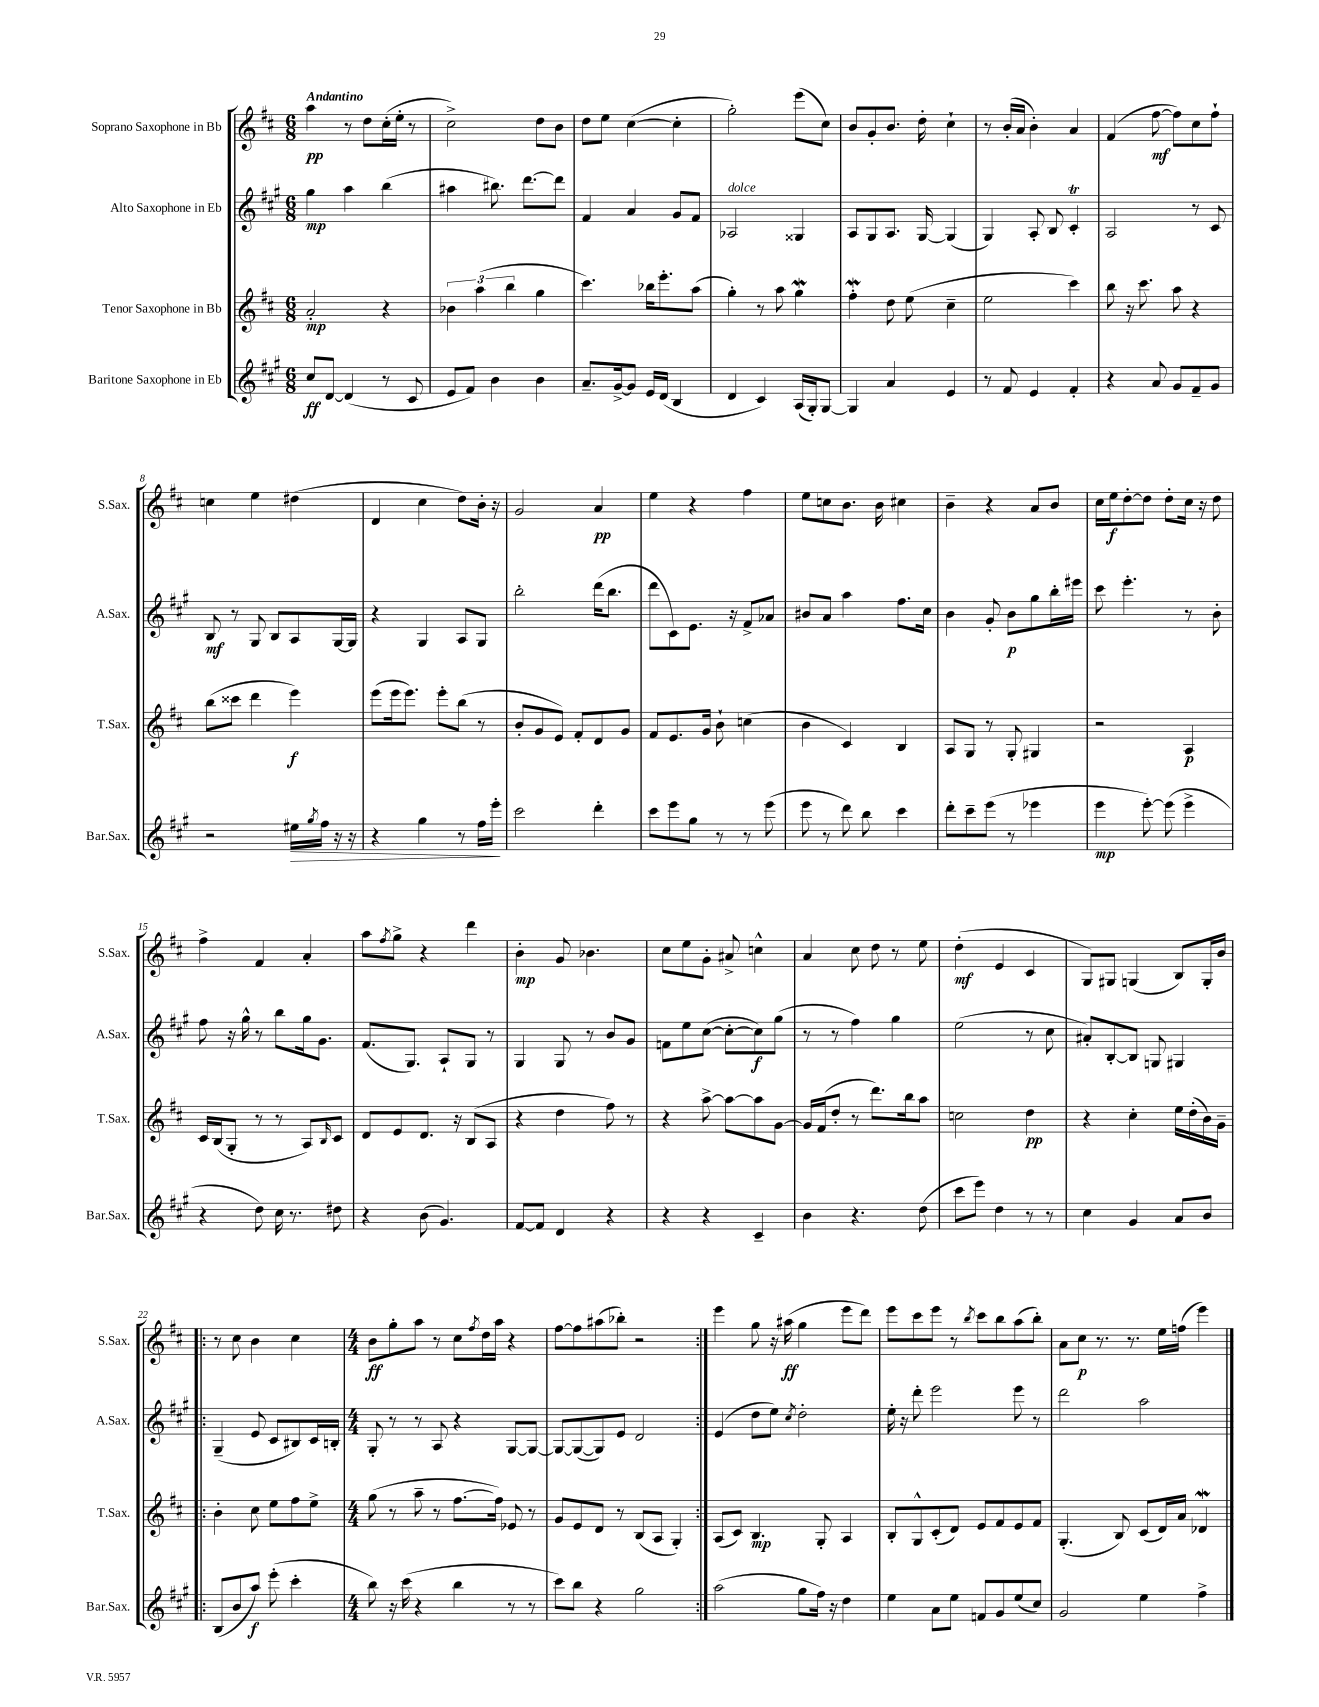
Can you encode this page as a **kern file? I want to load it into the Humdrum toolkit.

**kern	**kern	**kern	**kern
*staff4	*staff3	*staff2	*staff1
*clefG2	*clefG2	*clefG2	*clefG2
*k[f#c#g#]	*k[f#c#]	*k[f#c#g#]	*k[f#c#]
*M6/8	*M6/8	*M6/8	*M6/8
8cc#/L	2a'/	4gg#\	4aa\
[8d/J	.	.	.
(4d/]	.	4aa\	8r
.	.	.	8dd\L
8r	4r	(4bb\	(16cc#'\L
.	.	.	16ee'\JJ
8c#/	.	.	8r
=	=	=	=
8e/L	6b-\	4aa#\	2cc#^\)
8f#/J)	.	.	.
.	(6aa\	.	.
4b\	.	8.bb#\)	.
.	6bb\	.	.
.	.	[8.ddd\L	.
4b\	4gg\	.	8dd\L
.	.	8ddd\]J	8b\J
=	=	=	=
8.a~/L	4.ccc#\)	4f#/	8dd\L
.	.	.	8ee\J
[16g#^/k	.	.	.
8g#/]J	.	4a/	([4cc#\
16e/LL	16bb-\LK	.	.
(16d/JJ	8.eee'\	.	.
4B/	.	8g#/L	4cc#'\]
.	(8aa\J	8f#/J	.
=	=	=	=
4d/	4gg'\)	2A-/	2gg'\)
4c#/)	8r	.	.
.	8aa\	.	.
(16A/LL	4gg\	4G##/	(8eee\L
16G#'/J)	.	.	.
[8G#/J	.	.	8cc#\J)
=	=	=	=
4G#/]	4ff#'\	8A/L	8b/L
.	.	8G#/	8g'/
4a/	8dd\	8.A/J	8.b/J
.	(8ee\	.	.
.	.	[16G#/	16dd'\
4e/	4cc#~\	(4G#/]	4cc#`\
=	=	=	=
8r	2ee\	4G#/)	8r
8f#/	.	.	(16b'/LL
.	.	.	16a/JJ
4e/	.	8A'/	4b'\)
.	.	8B/	.
4f#'/	4ccc#\)	4c#'/	4a/
=	=	=	=
4r	8bb\	2A/	(4f#/
.	16r	.	.
.	8.ccc#\	.	.
8a/	.	.	[8ff#\
8g#/L	8aa\	.	8ff#\]L)
8f#~/	4r	8r	8cc#\
8g#/J	.	8c#/	8ff#`\J
=	=	=	=
2r	(8bb\L	8B/	4cc\
.	8ccc##\J	8r	.
.	4ddd\	8G#/	4ee\
.	.	8B/L	.
16ee#\LL	4eee\)	8A/	(4dd#\
8qgg#/	.	.	.
16ff#\JJ	.	.	.
16r	.	[16G#/L	.
16r	.	16G#/]JJ	.
=	=	=	=
4r	(8eee\L	4r	4d/
.	16eee\k	.	.
.	8.eee\J)	.	.
4gg#\	.	4G#/	4cc#\
.	8eee'\L	.	.
8r	(8bb\J	8A/L	8dd\L)
16ff#\LL	8r	8G#/J	16b'\Jk
16eee'\JJ	.	.	16r
=	=	=	=
2ccc#\	8b'/L	2bb'\	2g/
.	8g/	.	.
.	8e/J)	.	.
.	8f#'/L	.	.
4ddd'\	8d/	(16ddd\LK	4a/
.	.	8.bb\J	.
.	8g/J	.	.
=	=	=	=
8ccc#\L	8f#/L	8ddd\L	4ee\
8eee\	8.e/	8c#\)	.
8gg#\J	.	8.e\J	4r
.	16g/Jk	.	.
8r	8b`\	.	.
.	.	16r	.
8r	(4cc\	8f#^/L	4ff#\
(8eee\	.	8a-/J	.
=	=	=	=
8eee\	4b\	8b#/L	8ee\L
8r	.	8a/J	8cc\
8ddd\)	4c#/)	4aa\	8.b\J
8bb\	.	.	.
.	.	.	16b\
4ccc#\	4B/	8.ff#\L	4cc#\
.	.	16cc#\Jk	.
=	=	=	=
8ddd'\L	8A/L	4b\	4b~\
8ccc#~\	8G/J	.	.
(8eee\J	8r	8g#'/	4r
8r	8G'/	8b\L	.
4eee-\	4G#/	8gg#\	8a/L
.	.	16bb'\L	8b/J
.	.	16eee#\JJ	.
=	=	=	=
4eee\	2r	8ccc#\	16cc#\LL
.	.	.	16ee\J
.	.	4.eee'\	[8dd'\
[8eee'\)	.	.	8dd\]J
(8eee\]	.	.	8dd'\L
4eee^\	4A/	8r	16cc#\Jk
.	.	.	16r
.	.	8b'\	8dd\
=	=	=	=
4r	16c#/LL	8ff#\	4ff#^\
.	(16B/J	.	.
.	8G'/J	16r	.
.	.	16gg#^^\	.
8dd\)	8r	8r	4f#/
16cc#\	8r	8bb\L	.
8.r	.	.	.
.	8A/L)	16gg#\k	4a'/
.	.	8.g#\J	.
.	16qqB/	.	.
8dd#\	8c#/J	.	.
=	=	=	=
4r	8d/L	(8.f#/L	8aa\L
.	.	.	8qff#/
.	8e/	.	8gg^\J
.	.	8.G#/J)	.
(8b\	8.d/J	.	4r
4.g#/)	.	8A`/L	.
.	16r	.	.
.	(8B/L	8G#/J	4ddd\
.	8A/J	8r	.
=	=	=	=
[8f#/L	4r	4G#/	4b'\
8f#/]J	.	.	.
4d/	4dd\	8G#/	8g/
.	.	8r	4.b-\
4r	8ff#\)	8b/L	.
.	8r	8g#/J	.
=	=	=	=
4r	4r	8f\L	8cc#\L
.	.	8ee\	8ee\
4r	[8aa^\	([8cc#\J	8g'\J
.	8aa\_L	8cc#'\_L	8a#^/
4c#~/	8aa\]	8cc#\])	4cc^^\
.	[8g\J	(8gg#\J	.
=	=	=	=
4b\	16g/]LL	8r	4a/
.	(16f#/J	.	.
.	8dd'/J	8r	.
4.r	8r	4ff#\)	8cc#\
.	8.ddd\L)	.	8dd\
.	.	4gg#\	8r
.	16bb\k	.	.
(8dd\	8aa\J	.	8ee\
=	=	=	=
8ccc#\L	2cc\	(2ee\	(4dd'\
8eee\J)	.	.	.
4dd\	.	.	4e/
8r	4dd\	8r	4c#/
8r	.	8cc#\	.
=	=	=	=
4cc#\	4r	8a#'/L)	8G/L)
.	.	[8B'/	8G#/J
4g#/	4cc#'\	8B/]J	(4G/
.	.	8G/	.
8a/L	16ee\LL	4G#/	8B/L)
.	(16dd'\	.	.
8b/J	16b\)	.	16G'/L
.	16g~\JJ	.	16b/JJ
=!|:	=!|:	=!|:	=!|:
(8B/L	4b'\	(4G#~/	8r
8b/	.	.	8cc#\
8aa/J)	8cc#\	8e/	4b\
(8eee'\	8ee\L	8c#/L	.
4ccc#'\	8ff#\	8B#/)	4cc#\
.	8ee^\J	16c#/L	.
.	.	16B'/JJ	.
=	=	=	=
*M4/4	*M4/4	*M4/4	*M4/4
8bb\)	(8gg\	8G#'/	8b\L
16r	8r	8r	8gg'\
(16ccc#\	.	.	.
4r	8aa~\	8r	8aa\J
.	8r	8A/	8r
4bb\	[8.ff#\L	4r	8cc#\L
.	.	.	8qff#/
.	.	.	16dd\L
.	16ff#\]Jk)	.	16aa\JJ
8r	8e-/	[8G#/L	4r
8r	8r	8G#/_J	.
=	=	=	=
8ccc#\L)	8g/L	8G#/_L	[8ff#\L
8bb\J	8e/	(8G#/_	8ff#\]
4r	8d/J	8G#/])	(8aa#\
.	8r	8e/J	8bb-'\J)
2gg#\	(8B/L	2d/	2r
.	8A/J	.	.
.	4G'/)	.	.
=:|!	=:|!	=:|!	=:|!
(2aa\	(8A/L	(4e/	4eee\
.	8c#/J)	.	.
.	4.B/	8dd\L	8gg\
.	.	8ee\J)	16r
.	.	.	(16aa#\
.	.	8qcc#/	.
8gg#\L	.	2dd'\	4gg\
16ff#\Jk)	8G'/	.	.
16r	.	.	.
4dd\	4A/	.	8eee\L
.	.	.	8ddd\J)
=	=	=	=
4ee\	8B'/L	16ee'\	8eee\L
.	.	16r	.
.	8G^^/	8ddd'\	8ccc#\
8a\L	(8c#'/	2eee\	8eee\J
8ee\J	8d/J)	.	8r
.	.	.	8qbb/
8f/L	8e/L	.	8ccc#\L
8g#/	8f#/	.	8bb\
(8ee/	8e/	8eee\	(8aa\
8cc#/J)	8f#/J	8r	8bb'\J)
=	=	=	=
2g#/	(4.G'/	2ddd\	8a\L
.	.	.	8cc#\J
.	.	.	8.r
.	8B/)	.	.
.	.	.	8.r
4ee\	(8c#/L	2aa\	.
.	16d/L)	.	16ee\LL
.	16a/JJ	.	(16ff\JJ
4ff#^\	4d-/	.	4eee\)
==	==	==	==
*-	*-	*-	*-
